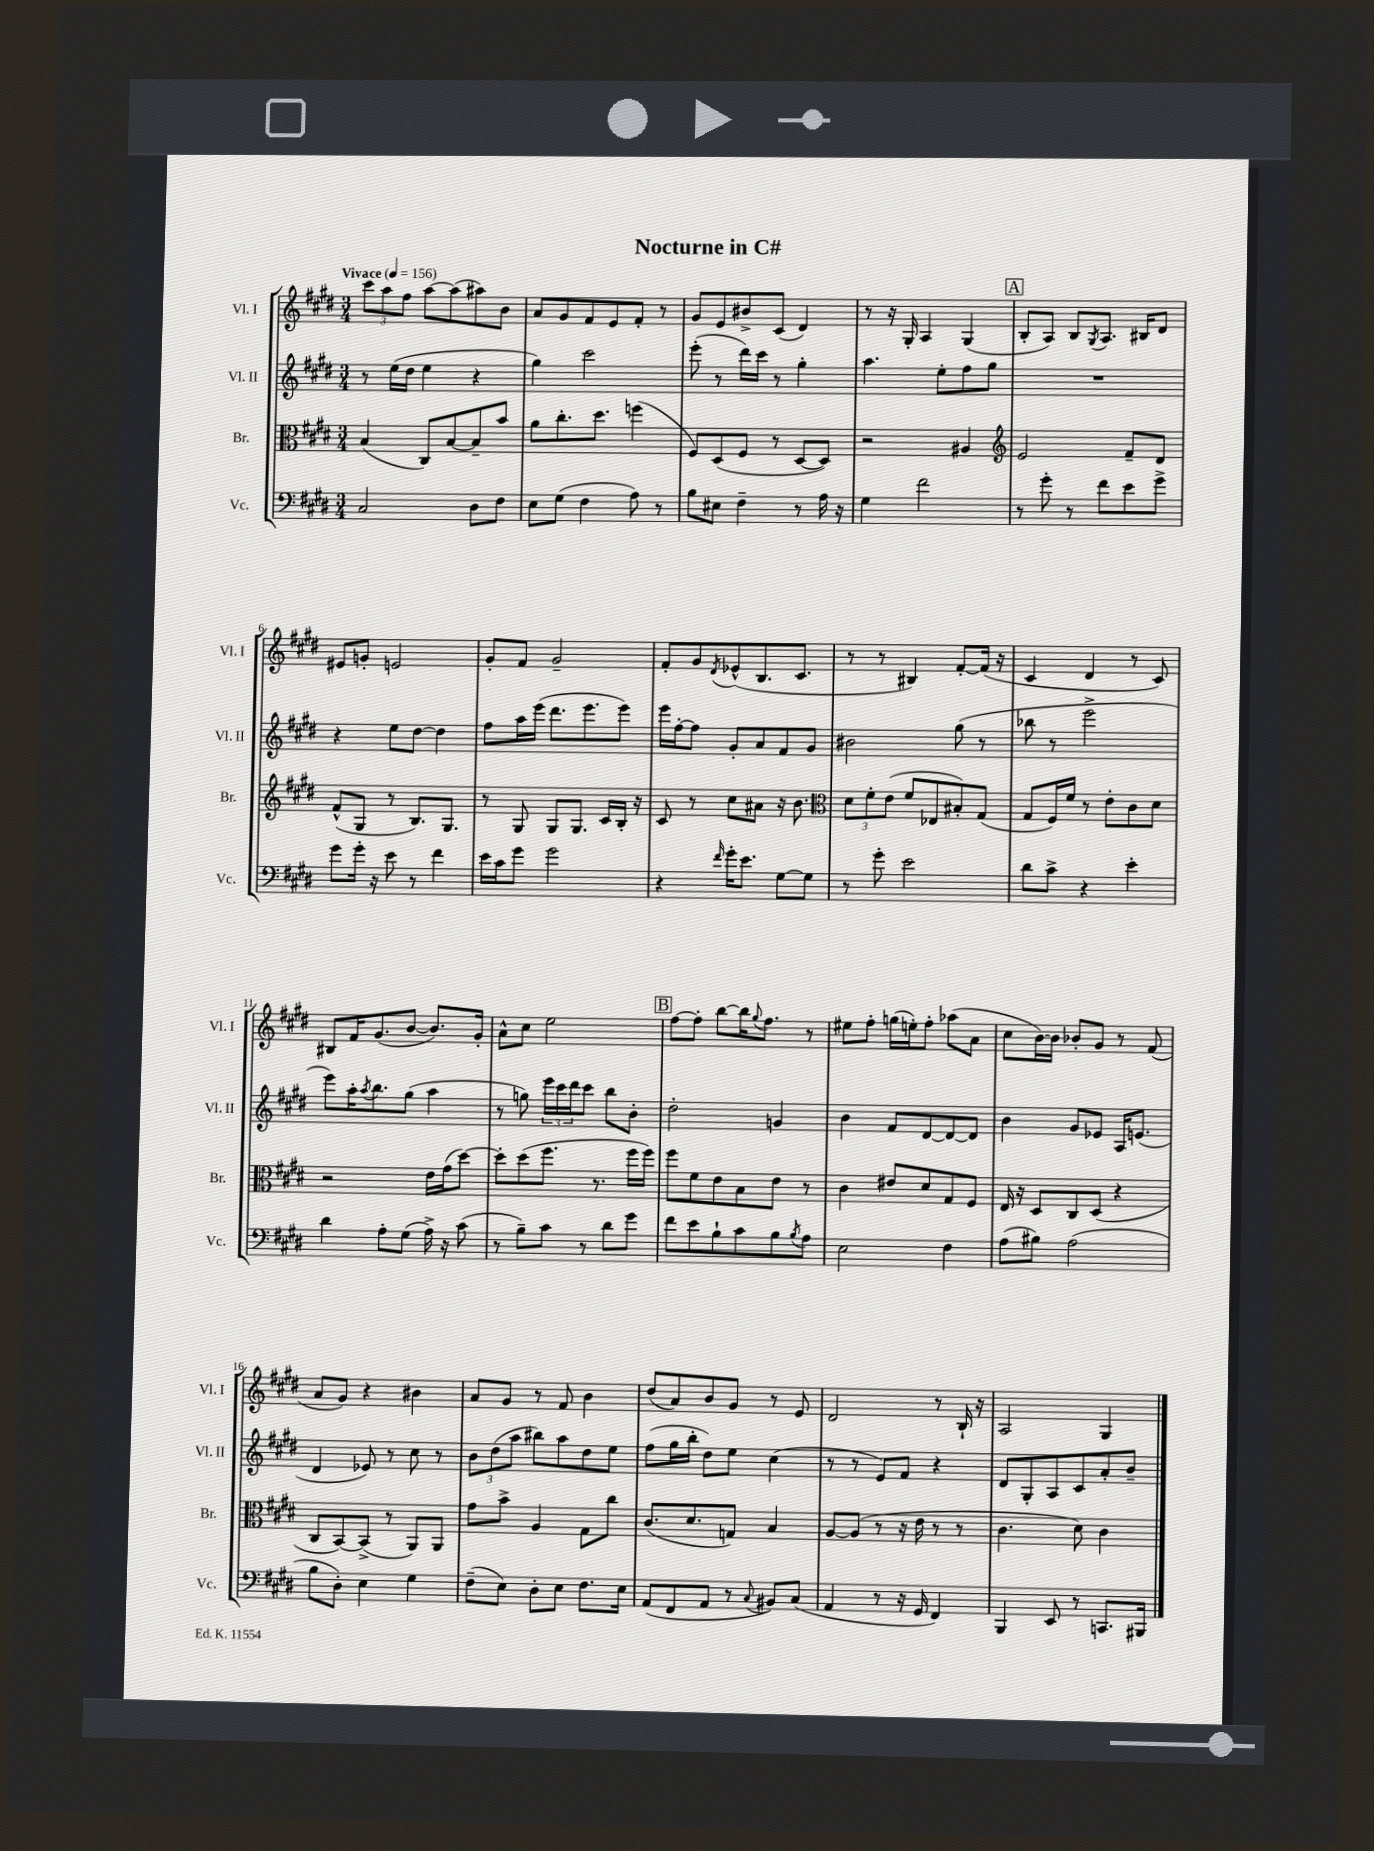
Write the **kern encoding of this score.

**kern	**kern	**kern	**kern
*part4	*part3	*part2	*part1
*staff4	*staff3	*staff2	*staff1
*I"Vc.	*I"Br.	*I"Vl. II	*I"Vl. I
*I'Vc.	*I'Br.	*I'Vl. II	*I'Vl. I
*clefF4	*clefC3	*clefG2	*clefG2
*k[f#c#g#d#]	*k[f#c#g#d#]	*k[f#c#g#d#]	*k[f#c#g#d#]
*M3/4	*M3/4	*M3/4	*M3/4
*MM156	*MM156	*MM156	*MM156
=1	=1	=1	=1
!	!	!	!LO:TX:a:B:t=Vivace
2C#/	(4B/	8r	12ccc#\L
.	.	.	12aa\
.	.	(16ee\LL	.
.	.	.	12ff#\J
.	.	16dd#\JJ	.
.	8C#/L)	4ee\	[8aa\L
.	[8B/	.	(8aa\]
8D#\L	8B~/]	4r	8aa#X\)
8F#\J	8b/J	.	8b\J
=2	=2	=2	=2
8E\L	8a\L	4gg#\)	8a/L
(8G#\J	8.cc#'\	.	8g#/
4F#\	.	2ccc#\	8f#/
.	8.dd#\J	.	.
.	.	.	8e/
8A\)	(4ffn\	.	8f#'/J
8r	.	.	8r
=3	=3	=3	=3
8B\L	8F#/L)	(8eee'\	8g#/L
8E#X\J	(8D#/	8r	8e/
4F#~\	8F#/J	16ddd#\LL)	8b#X^/
.	.	16ccc#\JJ	.
.	8r	8r	(8c#/J
8r	[8D#/L	4gg#'\	4d#/)
16A\	8D#/J])	.	.
16r	.	.	.
=4	=4	=4	=4
4G#\	2r	4.aa\	8r
.	.	.	16r
.	.	.	16G#'/
2f#\	.	.	4A/
.	.	8ee'\L	.
.	4A#X/	8ff#\	(4G#/
.	.	8gg#\J	.
!!LO:REH:place=s1:t=A
=5	=5	=5	=5
*	*clefG2	*	*
8r	2e/	2.r	8B'/L
8g#'\	.	.	8A/J)
8r	.	.	8B/L
.	.	.	8qG#/
8f#\L	.	.	8.A/J
8e\	8f#~/L	.	.
.	.	.	16B#X/KL
8g#^\J	8d#/J	.	8d#/J
!!LO:LB:g=z
=6	=6	=6	=6
8g#\L	(8f#^^/L	4r	8e#X/L
16g#'\Jk	8G#/J	.	8gn'/J
16r	.	.	.
8e\	8r	8ee\L	2en/
8r	8.B/L)	[8dd#\J	.
4f#\	.	4dd#\]	.
.	8.G#/J	.	.
=7	=7	=7	=7
16e\LL	8r	8ff#\L	8g#'/L
16c#\J	.	.	.
8g#\J	8G#/	16aa\L	8f#/J
.	.	(16eee\JJ	.
2g#\	8G#/L	8.ddd#\L	2g#~/
.	8.G#/J	.	.
.	.	8.eee\	.
.	16c#/LL	.	.
.	16B'/JJ	8eee\J)	.
.	16r	.	.
=8	=8	=8	=8
4r	8c#/	16eee\LL	8f#'/L
.	.	[16ff#'\J	.
.	8r	8ff#\J]	8g#/
16qqf#/	.	.	8qd#/
16g#'\KL	8cc#\L	8g#'/L	(8e-X^^/
8.e\J	.	.	.
.	8a#X\J	8a/	8.B/
[8G#\L	16r	8f#/	.
.	8.b\	.	8.c#/J
8G#\J]	.	8g#/J	.
=9	=9	=9	=9
*	*clefC3	*	*
8r	12d#\L	2b#X\	8r
.	12f#'\	.	.
8g#'\	.	.	8r
.	(12e\J	.	.
2e\	8f#/L	.	4B#X/)
.	8E-X/	.	.
.	8B#X'/)	(8gg#\	[8f#'/L
.	(8G#/J	8r	(16f#/Jk]
.	.	.	16r
=10	=10	=10	=10
8d#\L	8G#/L	8bb-X\	4c#/
8c#^\J	16F#/L)	8r	.
.	16f#/JJ	.	.
4r	8r	2eee^\	4d#/
.	8e'\L	.	.
4e'\	8c#\	.	8r
.	8d#\J	.	8c#/)
!!LO:LB:g=z
=11	=11	=11	=11
4d#\	2r	8eee\L)	8B#X/L
.	.	16aa'\K	16f#/K
.	.	8qaa/	.
.	.	8.bb\	(8.g#/
8A'\L	.	.	.
(8G#\J	.	(8gg#\J	[8b/J
16A^\)	16e\LL	4aa\	8.b/L])
16r	(16g#\J	.	.
(8c#\	[8dd#\J)	.	.
.	.	.	16g#'/Jk
=12	=12	=12	=12
8r	8dd#'\L]	8r	8a^^\L
8B~\L)	(8dd#\	8ggn\)	8cc#\J
8c#\J	8.ff#\J	24eee\LL	2ee\
.	.	24ccc#\	.
.	.	24ddd#\J	.
8r	.	8ccc#\J	.
.	8.r	.	.
8d#\L	.	8bb\L	.
8g#\J	16ff#\LL	8b'\J	.
.	16ff#\JJ)	.	.
!!LO:REH:place=s1:t=B
=13	=13	=13	=13
8f#\L	8ff#\L	2dd#'\	[8ff#\L
8e\	8f#\	.	8ff#'\J]
8B`\	8e\	.	[8bb\L
8c#\	8B\	.	16bb\K]
.	.	.	8qqgg#/
.	.	.	8.ff#\J
8B\	8e\J	4gn/	.
8qB/	.	.	.
8A\J	8r	.	8r
=14	=14	=14	=14
2E\	4c#\	4b\	8ee#X\L
.	.	.	8ff#'\J
.	8e#X/L	8f#/L	(16ggn\LL
.	.	.	16een'\J)
.	8d#/	[8d#/	8ff#'\J
4F#\	8G#/	8d#/_	(8aa-X\L
.	8F#/J	8d#/J]	8a\J
=15	=15	=15	=15
(8A\L	16E/	4b\	8cc#\L
.	16r	.	.
8B#X\J)	8D#/L	.	[16b\L)
.	.	.	16b\JJ]
(2A\	8C#/	8g#/L	8b-X'/L
.	(8D#/J	8e-X/J	8g#/J
.	4r	16A/KL	8r
.	.	(8.en/J	.
.	.	.	(8f#/
!!LO:LB:g=z
=16	=16	=16	=16
8B\L	8C#/L	4d#/	8a/L
8D#'\J)	[8BB/)	.	8g#/J)
4E\	(8BB^/J]	8e-X/)	4r
.	8r	8r	.
4G#\	8AA/L)	8cc#\	4b#X\
.	8AA/J	8r	.
=17	=17	=17	=17
(8F#~\L	8g#\L	12b\L	8a/L
.	.	(12dd#\	.
8E\J)	8b^\J	.	8g#/J
.	.	12aa\J	.
8D#'\L	4A/	8bb#X\L)	8r
8E\J	.	8aa\	8f#/
8.F#\L	8G#\L	8dd#\	4b\
.	8cc#\J	8ee\J	.
16E\Jk	.	.	.
=18	=18	=18	=18
(8AA/L	(8.c#/L	(8ff#\L	(8dd#/L
8FF#/	.	16gg#\L	8a/)
.	8.d#/	16bb'\JJ	.
8AA/J	.	8dd#\L)	8b/
8r	8Gn/J)	8ee\J	8g#/J
8qqC#/	.	.	.
8BB#X/L)	4B/	(4cc#\	8r
(8C#/J	.	.	8e/
=19	=19	=19	=19
4AA/	[8A/L	8r	2d#/
.	(8A/J]	8r	.
8r	8r	8e/L)	.
16r	16r	8f#/J	.
16GG#/	16e\	.	.
4FF#/)	8r	4r	8r
.	8r	.	16B`/
.	.	.	16r
=20	=20	=20	=20
4BBB/	4.c#\	8d#/L	2A/
.	.	8G#'/	.
8EE/	.	8A/	.
8r	8d#\)	8c#/	.
8.CCn/L	4c#\	8a'/	4G#/
.	.	8b~/J	.
16BBB#X/Jk	.	.	.
==	==	==	==
*-	*-	*-	*-
